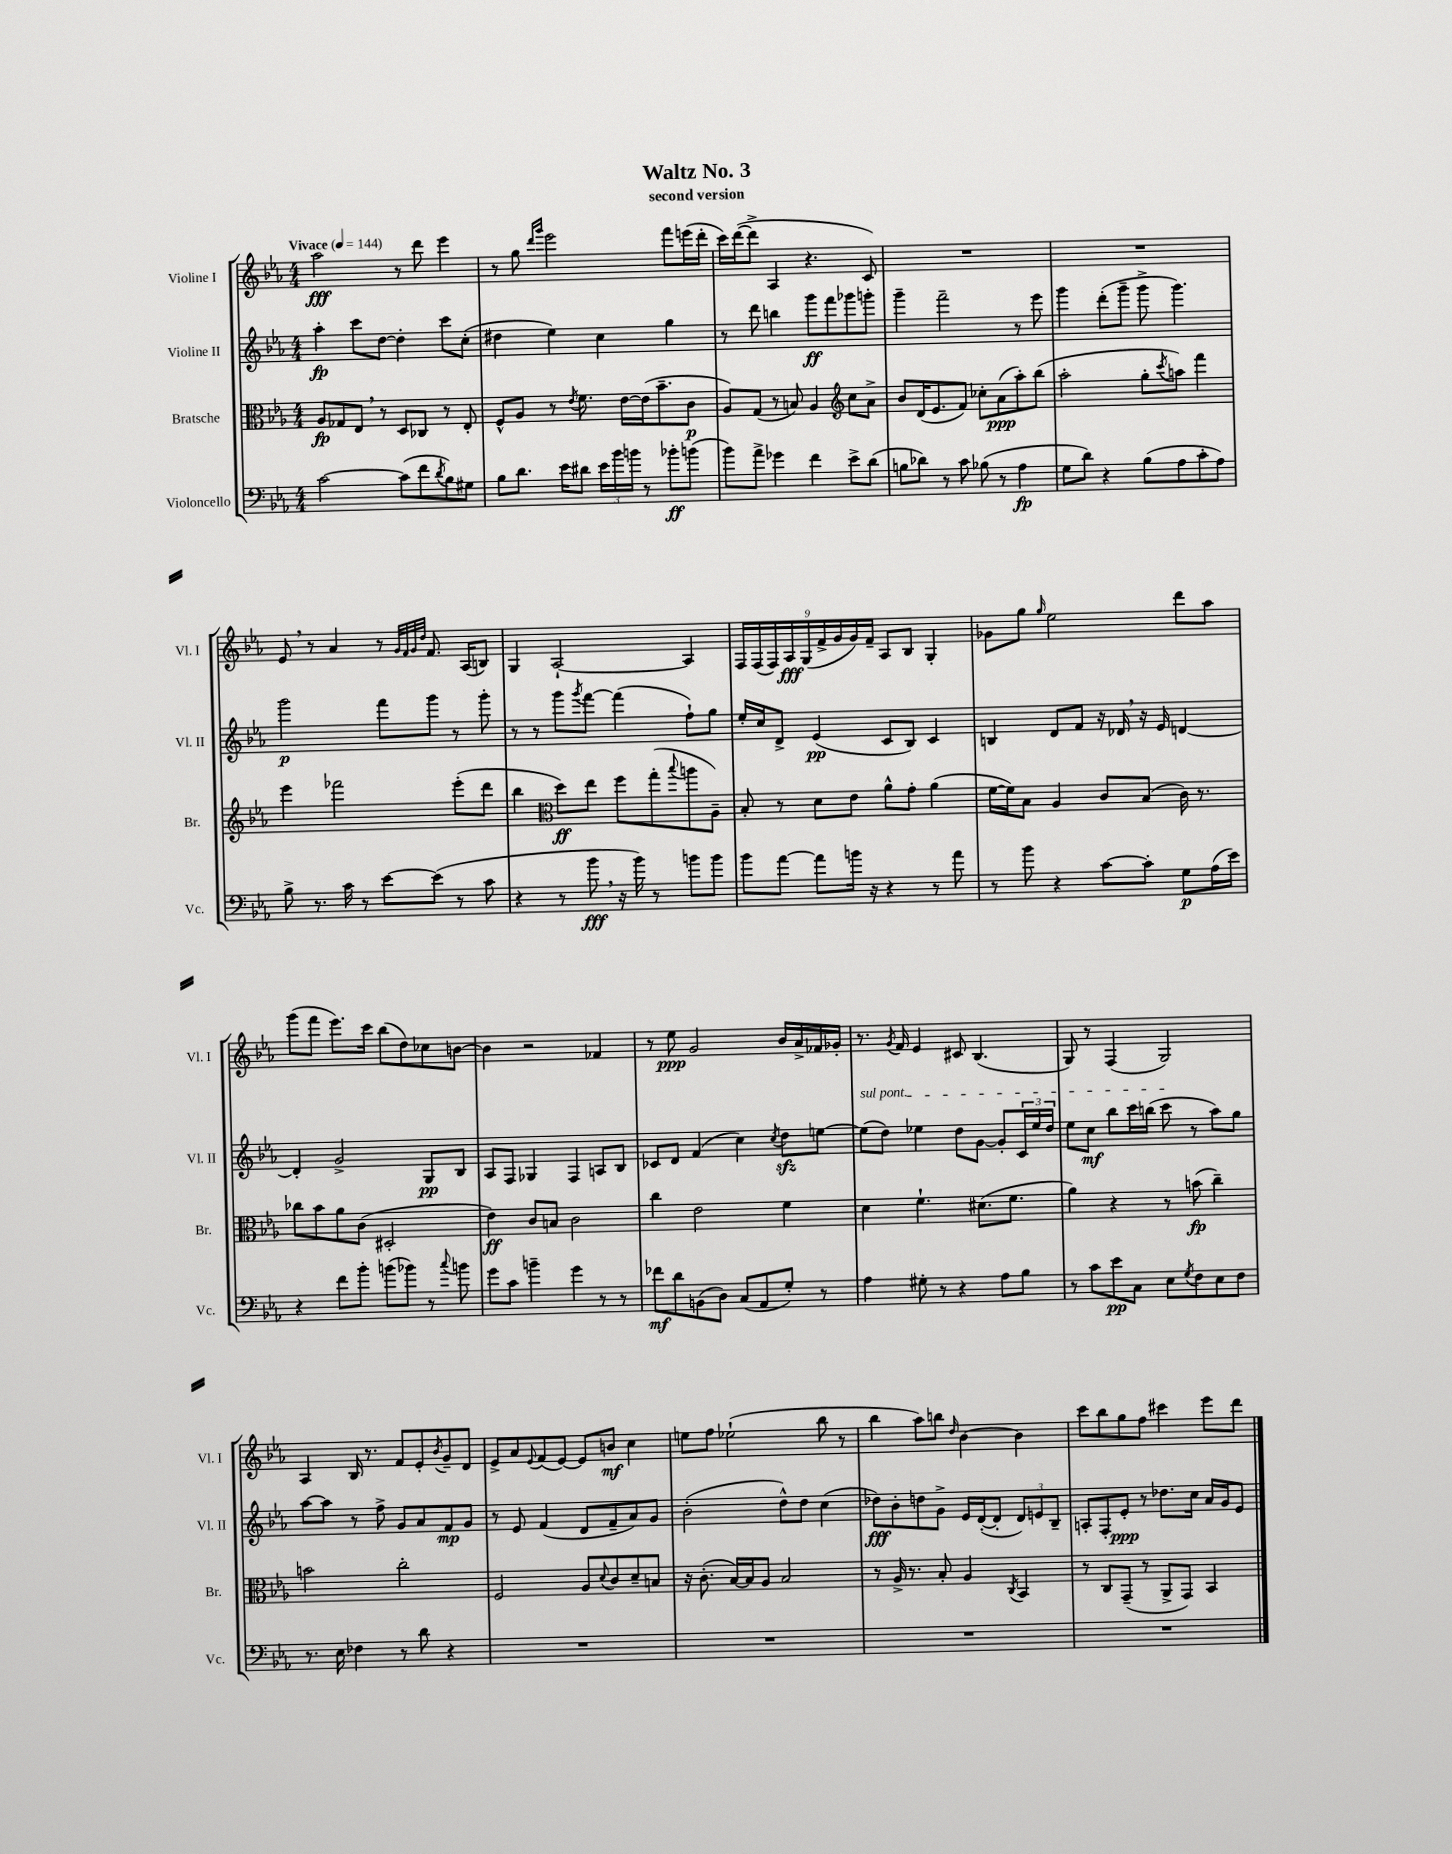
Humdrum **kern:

**kern	**kern	**kern	**kern
*staff4	*staff3	*staff2	*staff1
*clefF4	*clefC3	*clefG2	*clefG2
*k[b-e-a-]	*k[b-e-a-]	*k[b-e-a-]	*k[b-e-a-]
*M4/4	*M4/4	*M4/4	*M4/4
*MM144	*MM144	*MM144	*MM144
[2c\	8A-/L	4aa-'\	2aa-\
.	8G-/	.	.
.	8E-/J	8ccc\L	.
.	8r	[8dd\J	.
(8c\]L	8D/L	4dd'\]	8r
8f\	8C-/J	.	8ddd\
8qd/	.	.	.
8B-\)	8r	8ccc\L	4eee-\
8G#\J	8E-'/	(8cc'\J	.
=	=	=	=
8B-\L	8F^^/L	4dd#\	8r
8.d\J	8A-/J	.	8gg\
.	.	.	16qqddd/LL
.	.	.	16qqggg/JJ
.	8r	4ee-\)	2eee-\
16e-\LK	.	.	.
.	8qe-/	.	.
8d#\J	8.f\	.	.
24e-\LL	.	4cc\	.
24b-\	.	.	.
.	[16e-\LL	.	.
24b\JJ	.	.	.
8r	(16e-\]J	.	.
.	8.b-~\	.	.
8b-'\L	.	4gg\	8fff\L
(8b\J	8c\J	.	(16eee\L
.	.	.	16ddd'\JJ
=	=	=	=
8b-\L)	8A-/L)	8r	16ccc\LL)
.	.	.	([16ddd\J
8a-^\J	(8G/J	8ddd\	8ddd^\]J
4g-\	8r	4bb\	4A-/
.	8B/)	.	.
4f\	4A-/	8ggg\L	4.r
.	.	8fff\	.
*	*clefG2	*	*
8e-^\L	8cc\L	8ggg-\	.
(8d\J	8a-^\J	8ggg'\J	8c/)
=	=	=	=
8B\L	8b-/L	4ggg~\	1r
8d-\J)	(16d/K	.	.
.	8.e-/	.	.
8r	.	2fff~\	.
8c\	8f/J)	.	.
(8B-\	8cc-'\L	.	.
8r	(8a-\	.	.
4A-\	8aa-'\)	8r	.
.	(8bb-\J	8eee-\	.
=	=	=	=
8G\L	2aa-'\	4ggg\	1r
8d\J)	.	.	.
4r	.	(8ddd'\L	.
.	.	8ggg~\J	.
(8B-\L	8gg'\L	8ggg^\	.
.	8qccc/	.	.
8A-\	8aa\J)	4.ggg\)	.
8c'\	4fff\	.	.
8A-\J)	.	.	.
=	=	=	=
8B-^\	4eee-\	2ggg\	8e-/
8.r	.	.	8r
.	2fff-\	.	4a-/
16c\	.	.	.
8r	.	.	.
[8e-\L	.	8fff\L	8r
.	.	.	32qqg/LLL
.	.	.	32qqf/
.	.	.	32qqg/
.	.	.	32qqdd/JJJ
(8e-\]J	.	8ggg\J	8.f/
8r	(8eee-'\L	8r	.
.	.	.	(16A-/LK
8c\	8ddd\J	8ggg'\	8B/J)
=	=	=	=
4r	4bb-\	8r	4G/
.	.	8r	.
*	*clefC3	*	*
8r	8dd\L)	8ggg\L	[2A-`/
.	.	8qggg/	.
8b-\	8ee-\J	[8fff\J	.
16r	8ff\L	(4fff\]	.
16b-\)	.	.	.
8r	(8gg'\	.	.
.	8qqbb-/	.	.
8b\L	8aa\	8ff`\L)	4A-/]
8b\J	8A-~\J)	8gg\J	.
=	=	=	=
8b-\L	8B-'/	16ee-'/LL	18F/LL
.	.	.	(18F/
.	.	16cc/J	.
.	.	.	18F/)
[8a-\J	8r	8d^/J	.
.	.	.	18A-/
.	.	.	(18G/
8a-\]L	8d\L	(4e-/	.
.	.	.	18f^/
.	.	.	18g/
16b\Jk	8e-\J	.	.
.	.	.	18g/)
16r	.	.	.
.	.	.	18f~/JJ
4r	8a-^^\L	8c/L	8A-/L
.	8g'\J	8B-/J)	8B-/J
8r	(4a-\	4c/	4G'/
8a-\	.	.	.
=	=	=	=
8r	[16f\LL	4B/	8g-\L
.	16f\]J)	.	.
8b-\	8B-\J	.	8gg\J
.	.	.	16qqgg/
4r	4A-/	8d/L	2ee-\
.	.	8f/J	.
[8c\L	8c/L	16r	.
.	.	16d-/	.
8c'\]J	(8B-/J	16r	.
.	.	16e-/	.
8G\L	16c\)	[4d/	8ddd\L
.	8.r	.	.
(16A-\L	.	.	8aa-\J
16e-\JJ)	.	.	.
=	=	=	=
4r	8cc-\L	4d'/]	(8ggg\L
.	8b-\	.	8fff\J
8f\L	8a-\	2g^/	8.eee-\L)
8b-'\J	(8c\J	.	.
.	.	.	16ccc\Jk
(8b\L	2D#'/	.	(8bb-\L
8b-\J)	.	.	8dd\)
8r	.	8G/L	8cc-\
8qqcc/	.	.	.
8b\	.	8B-/J	[8b\J
=	=	=	=
8g\L	4e-\)	8A-/L	4b\]
8c\J	.	8F/J	.
4b~\	8c/L	4G-/	2r
.	8B/J	.	.
4g\	2c\	4F/	.
8r	.	8A/L	4f-/
8r	.	8B-/J	.
=	=	=	=
8f-\L	4cc\	8c-/L	8r
8d\	.	8d/J	8ee-\
(8BB\	2e-\	(4f/	2g/
8D\J)	.	.	.
(8C/L	.	4cc\)	.
8AA-/	.	.	.
.	.	8qcc/	.
8G'/J)	4f\	8dd\L	16b-/LL
.	.	.	16a-^/
8r	.	[8ee\J	16f-/
.	.	.	16g-'/JJ
=	=	=	=
4A-\	4d\	(8ee\]L	8.r
.	.	8dd\J)	.
.	.	.	8qg/
.	.	.	16f/
8G#'\	4.f`\	4ee-\	4e-/
8r	.	.	.
4r	.	8dd\L	8c#/
.	(8.d#\L	[8g\J	(4.B-/
8A-\L	.	8g'/]L	.
.	8.f\J	.	.
8B-\J	.	24c/L	.
.	.	24ee-/	.
.	.	24dd/JJ	.
=	=	=	=
8r	4a-\)	8ee-\L	8G/)
8c\L	.	8cc\J	8r
8e-\	4r	8bb-\L	(4F/
8C\J	.	16ccc\L	.
.	.	(16bb\JJ	.
8E-\L	8r	8ccc\	2G/)
8qG/	.	.	.
8F\	(8b\	8r	.
8E-\	4cc~\)	8aa-\L)	.
8F\J	.	8gg\J	.
=	=	=	=
8.r	2b\	[8aa-\L	4A-/
.	.	8aa-\]J	.
16E-\	.	.	.
4F-\	.	8r	16B-/
.	.	.	8.r
.	.	8ff^\	.
8r	2cc'\	8g/L	8f/L
8d\	.	8a-/	8e-'/
.	.	.	8qb-/
4r	.	8f/	8g~/
.	.	8g/J	8d/J
=	=	=	=
1r	2F/	8r	8e-^/L
.	.	8e-/	8a-/
.	.	.	8qqe-/
.	.	(4f/	(8f/
.	.	.	[8e-/J)
.	8A-/L	8d/L	8e-/]L
.	8qqd/	.	.
.	8c/	8f~/	8b/J
.	8d~/	8a-/)	4cc\
.	8B/J	8g/J	.
=	=	=	=
1r	16r	(2b-'\	8ee\L
.	(8.c'\	.	.
.	.	.	8ff\J
.	[16B-/LL)	.	(2ee-`\
.	16B-/]J	.	.
.	8A-/J	.	.
.	2B-/	8dd^^\L)	.
.	.	8dd\J	.
.	.	(4cc\	8bb-\
.	.	.	8r
=	=	=	=
1r	8r	8dd-\L)	4bb-\
.	16A-^/	8b-'\	.
.	8.r	.	.
.	.	8dd\	8aa-\L)
.	8B-'/	8g^\J	8bb\J
.	.	.	16qqdd/
.	4A-/	16e-/LL	[4b-\
.	.	([16d'/J	.
.	.	8d'/]J	.
.	8qC/	.	.
.	4BB-/	12d/L)	4b-\]
.	.	12e/	.
.	.	12B-~/J	.
=	=	=	=
1r	8r	8A'/L	8ccc\L
.	8C/L	8F'/	8bb-\
.	(8GG~/J	8e-'/J	8gg\
.	8r	8r	8ff\J
.	8AA-^/L	8.dd-\L	4ccc#\
.	8GG/J)	.	.
.	.	16cc\Jk	.
.	4BB-/	16a-/LL	8eee-\L
.	.	16g/J	.
.	.	8e-/J	8ddd\J
==	==	==	==
*-	*-	*-	*-
